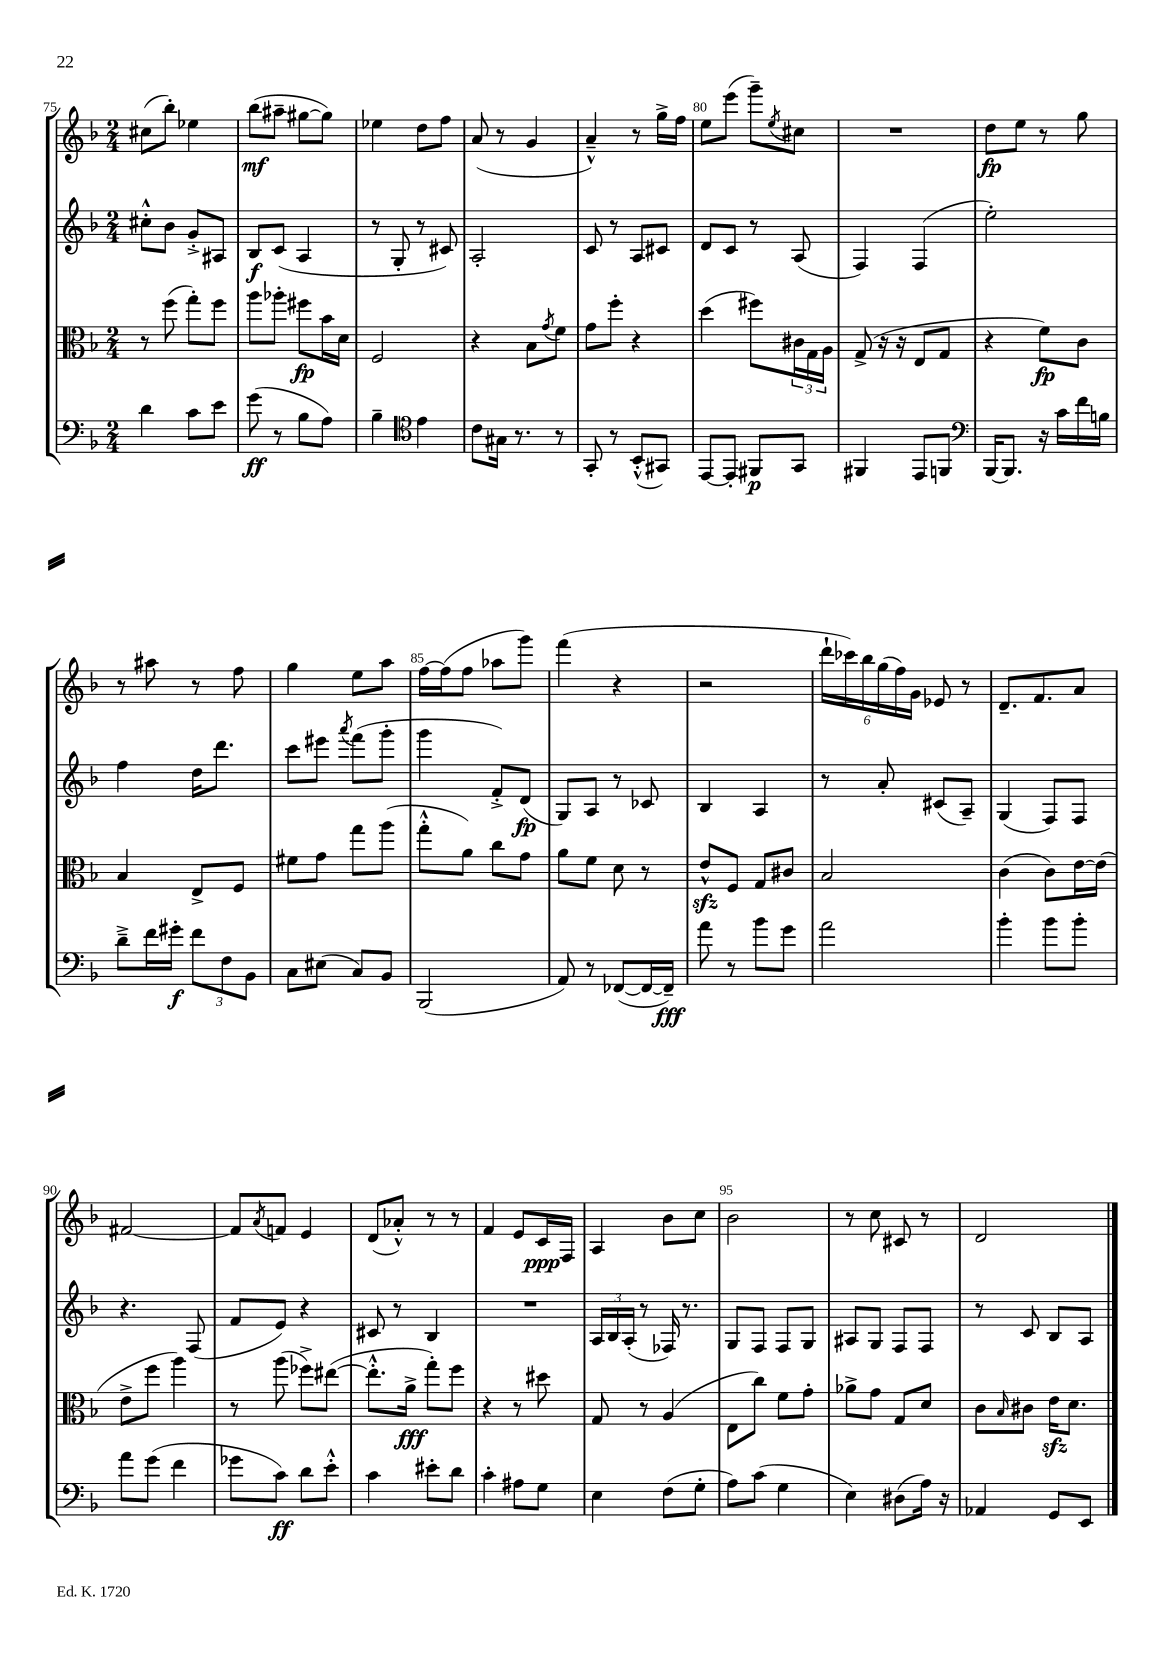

**kern	**kern	**kern	**kern
*staff4	*staff3	*staff2	*staff1
*clefF4	*clefC3	*clefG2	*clefG2
*k[b-]	*k[b-]	*k[b-]	*k[b-]
*M2/4	*M2/4	*M2/4	*M2/4
4d	8r	8cc#'^^	(8cc#
.	(8ff	8b-	8bb-')
8c	8gg')	8g'^	4ee-
8e	8ff	8A#	.
=	=	=	=
(8g	8aa	8B-	(8bb-
8r	8aa-'	(8c	8aa#~
8B-	8ff#	4A	[8gg#
8A)	16b-	.	8gg#])
.	16d	.	.
=	=	=	=
4B-~	2F	8r	4ee-
.	.	8G'	.
*clefC4	*	*	*
4e	.	8r	8dd
.	.	8c#)	8ff
=	=	=	=
8c	4r	2A'	(8a
16G#	.	.	8r
8.r	.	.	.
.	8B-	.	4g
.	8qg	.	.
8r	8f	.	.
=	=	=	=
8GG'	8g	8c	4a~^^)
8r	8ff'	8r	.
(8BB-'^^	4r	8A	8r
8GG#)	.	8c#	16gg^
.	.	.	16ff
=	=	=	=
[8EE	(4dd	8d	8ee
8EE']	.	8c	(8eee
8FF#	8ff#)	8r	8ggg~)
.	.	.	8qee
8GG	24c#	(8A	8cc#
.	24G	.	.
.	24A	.	.
=	=	=	=
4FF#	(8G^	4F)	2r
.	16r	.	.
.	16r	.	.
8EE	8E	(4F	.
8FF	8G	.	.
=	=	=	=
*clefF4	*	*	*
[16BBB-	4r	2ee')	8dd
8.BBB-]	.	.	.
.	.	.	8ee
16r	8f)	.	8r
16c	.	.	.
16f	8c	.	8gg
16B	.	.	.
=	=	=	=
8d~^	4B-	4ff	8r
16f	.	.	8aa#
16g#'	.	.	.
12f	8E^	16dd	8r
.	.	8.ddd	.
12F	.	.	.
.	8F	.	8ff
12BB-	.	.	.
=	=	=	=
8C	8f#	8ccc	4gg
(8E#	8g	8eee#	.
.	.	8qaaa	.
8C)	8gg	(8fff	8ee
8BB-	(8aa	8ggg'	8aa
=	=	=	=
(2BBB-	8gg'^^	4ggg	[16ff
.	.	.	(16ff]
.	8a)	.	8ff
.	8cc	8f'^)	8aa-
.	8g	(8d	8ggg)
=	=	=	=
8AA)	8a	8G)	(4fff
8r	8f	8A	.
([8FF-	8d	8r	4r
16FF-_	8r	8c-	.
16FF-~])	.	.	.
=	=	=	=
8a	8e^^	4B-	2r
8r	8F	.	.
8b-	8G	4A	.
8g	8c#	.	.
=	=	=	=
2a	2B-	8r	24ddd`
.	.	.	24ccc-)
.	.	.	24bb-
.	.	8a'	(24gg
.	.	.	24ff)
.	.	.	24g
.	.	(8c#	8e-
.	.	8A~)	8r
=	=	=	=
4b-'	(4c	(4G	8.d~
.	.	.	8.f
8b-	8c)	8F)	.
8b-'	[16e	8F	8a
.	(16e]	.	.
=	=	=	=
8a	8e^	4.r	[2f#
(8g	8ff	.	.
4f	4aa)	.	.
.	.	(8F	.
=	=	=	=
8g-	8r	8f	8f#]
.	.	.	8qa
8c)	(8aa	8e)	8f
8d	8ff-^)	4r	4e
8e'^^	([8ee#	.	.
=	=	=	=
4c	8.ee#'^^]	8c#	(8d
.	.	8r	8a-'^^)
.	16a^	.	.
8e#'	8gg')	4B-	8r
8d	8ff	.	8r
=	=	=	=
4c'	4r	2r	4f
8A#	8r	.	8e
8G	8dd#	.	16c
.	.	.	16F
=	=	=	=
4E	8G	24A	4A
.	.	24B-	.
.	.	(24A'	.
.	8r	8r	.
(8F	(4A	16F-)	8b-
.	.	8.r	.
8G'	.	.	8cc
=	=	=	=
8A)	8E	8G	2b-
(8c	8cc)	8F	.
4G	8f	8F	.
.	8g'	8G	.
=	=	=	=
4E)	8a-^	8A#	8r
.	8g	8G	8cc
(8D#	8G	8F	8c#
16A)	8d	8F	8r
16r	.	.	.
=	=	=	=
4AA-	8c	8r	2d
.	16qqB-	.	.
.	8c#	8c	.
8GG	16e	8B-	.
.	8.d	.	.
8EE	.	8A	.
==	==	==	==
*-	*-	*-	*-
